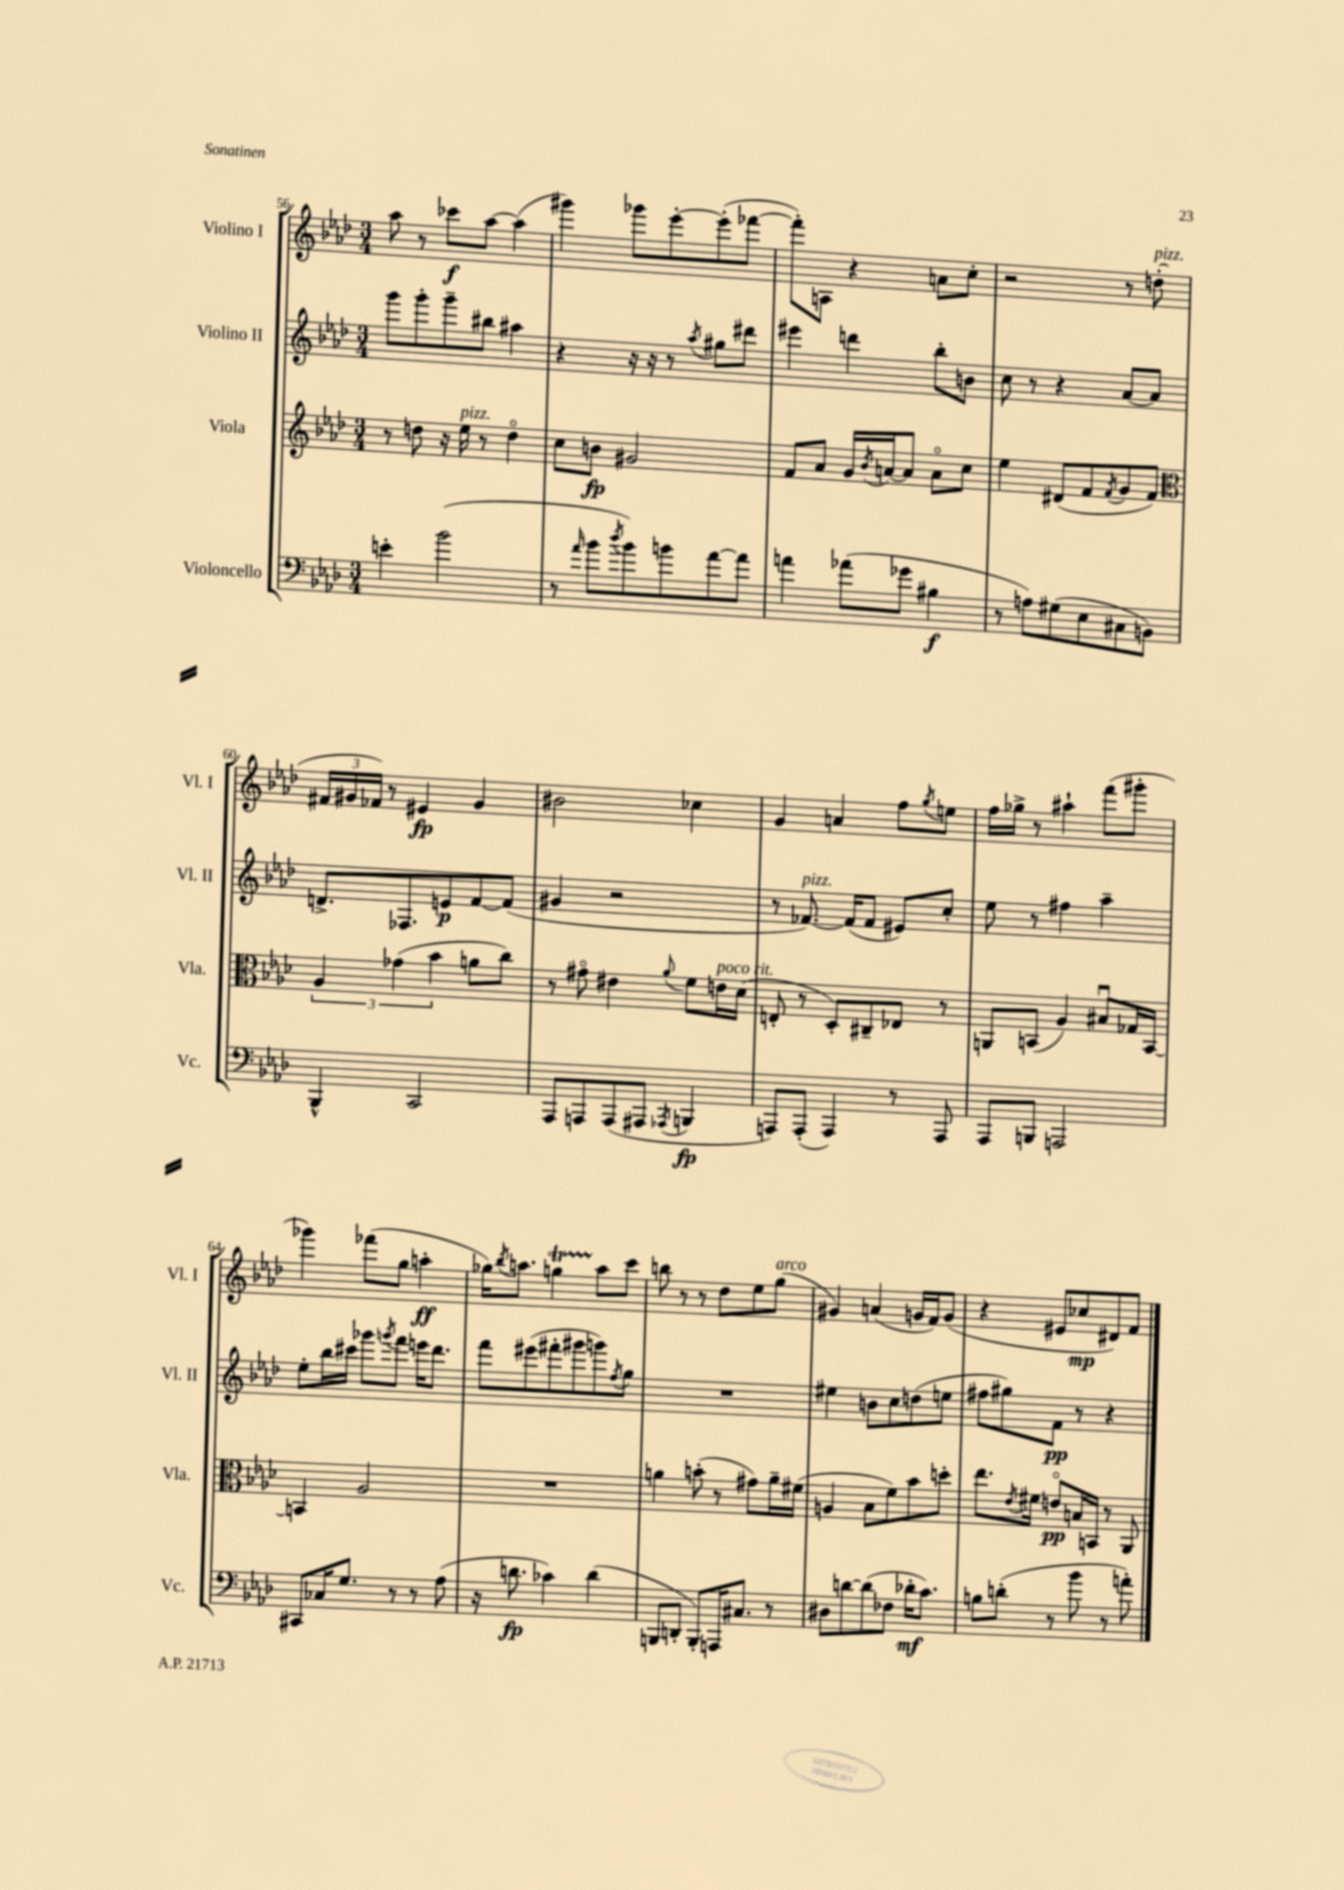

**kern	**dynam	**kern	**dynam	**kern	**dynam	**kern	**dynam
*part4	*part4	*part3	*part3	*part2	*part2	*part1	*part1
*staff4	*staff4	*staff3	*staff3	*staff2	*staff2	*staff1	*staff1
*I"Violoncello	*	*I"Viola	*	*I"Violino II	*	*I"Violino I	*
*I'Vc.	*	*I'Vla.	*	*I'Vl. II	*	*I'Vl. I	*
*clefF4	*	*clefG2	*	*clefG2	*	*clefG2	*
*k[b-e-a-d-]	*	*k[b-e-a-d-]	*	*k[b-e-a-d-]	*	*k[b-e-a-d-]	*
*M3/4	*	*M3/4	*	*M3/4	*	*M3/4	*
=56	=56	=56	=56	=56	=56	=56	=56
4en'\	.	8r	.	8ggg\L	.	8aa-\	.
.	.	8ddn\	.	8ggg'\	.	8r	.
(2b-\	.	16r	.	8ggg~\	.	8ccc-X\L	f
!	!	!LO:TX:a:i:t=pizz.	!	!	!	!	!
.	.	16ee-\	.	.	.	.	.
.	.	8r	.	8bb#X\J	.	[8aa-\J	.
.	.	4dd\	.	4aa#X\	.	(4aa-\]	.
=57	=57	=57	=57	=57	=57	=57	=57
8r	.	8cc\L	.	4r	.	4ggg#X\)	.
16qqa-/	.	.	.	.	.	.	.
8b-\L	.	8bn\J	fp	.	.	.	.
8qdd-/	.	.	.	.	.	.	.
8b-\)	.	2g#X/	.	16r	.	8ggg-X\L	.
.	.	.	.	16r	.	.	.
8bn\	.	.	.	8r	.	[8eee-'\	.
.	.	.	.	8qaa-/	.	.	.
[8a-\	.	.	.	8gg#X\L	.	(8eee-'\]	.
8a-\J]	.	.	.	8ddd#X\J	.	[8fff-X\J	.
=58	=58	=58	=58	=58	=58	=58	=58
4an\	.	8f/L	.	4eee#X\	.	8fff-'\L])	.
.	.	8a-/J	.	.	.	8An\J	.
(8a-X\L	.	16g/LL	.	4dddn\	.	4r	.
.	.	8qb-/	.	.	.	.	.
.	.	[16an/J	.	.	.	.	.
8g-X\J	.	8a/J]	.	.	.	.	.
4B#X\	f	8a\L	.	8bb-'\L	.	8an\L	.
.	.	8cc\J	.	8bn\J	.	8cc'\J	.
=59	=59	=59	=59	=59	=59	=59	=59
8r	.	4ee-\	.	8cc\	.	2r	.
8An\L)	.	.	.	8r	.	.	.
(8G#X\	.	(8d#X/L	.	4r	.	.	.
8E-\	.	8f/	.	.	.	.	.
.	.	8qf/	.	.	.	.	.
8C#X\	.	8g/	.	[8a-/L	.	8r	.
!	!	!	!	!	!	!LO:TX:a:i:t=pizz.	!
8BBn\J)	.	8f/J)	.	8a-/J]	.	(8ddn'\	.
!!LO:LB:g=z
=60	=60	=60	=60	=60	=60	=60	=60
*	*	*clefC3	*	*	*	*	*
4BBB-^^/	.	6A-/	.	8.dn^/L	.	24f#X/LL	.
.	.	.	.	.	.	24g#X/	.
.	.	.	.	.	.	24f-X/JJ)	.
.	.	.	.	.	.	8r	.
.	.	(6g-X\	.	.	.	.	.
.	.	.	.	8.F-X/	.	.	.
2CC/	.	.	.	.	.	4e#X/	fp
.	.	6b-\	.	.	.	.	.
.	.	.	.	8en/	p	.	.
.	.	8an\L	.	[8f/	.	4g#/	.
.	.	8cc\J)	.	(8f/J]	.	.	.
=61	=61	=61	=61	=61	=61	=61	=61
8AAA-/L	.	8r	.	4g#X/	.	2b#X\	.
8AAAn/	.	8g#X\	.	.	.	.	.
(8AAA/	.	4e#X\	.	2r	.	.	.
8AAA#X/J	.	.	.	.	.	.	.
8qAAA-X/	.	8qqa-/	.	.	.	.	.
4BBBn/	fp	8f\L	.	.	.	4cc-X\	.
!	!	!LO:TX:a:i:t=poco rit.	!	!	!	!	!
.	.	16en\L	.	.	.	.	.
.	.	(16d-\JJ	.	.	.	.	.
=62	=62	=62	=62	=62	=62	=62	=62
8AAAn/L)	.	8En'/	.	8r	.	4g/	.
!	!	!	!	!LO:TX:a:i:t=pizz.	!	!	!
(8AAA'/J	.	8r	.	[8.f-X/)	.	.	.
4AAA/)	.	8D-'/L)	.	.	.	4an/	.
.	.	.	.	(16f-/KL]	.	.	.
.	.	8C#X~/	.	8f-/J	.	.	.
8r	.	8E-X/J	.	8e#X/L)	.	8ff\L	.
.	.	.	.	.	.	8qgg/	.
8AAA/	.	8r	.	8cc'/J	.	8een\J	.
=63	=63	=63	=63	=63	=63	=63	=63
8AAA-/L	.	8AAn/L	.	8ee-\	.	16ff\LL	.
.	.	.	.	.	.	16gg-X^\JJ	.
8BBBn/J	.	(8BBn/J	.	8r	.	8r	.
2AAAn/	.	4A-/)	.	4ff#X\	.	4aa#X`\	.
.	.	8B#Xu/L	.	4aa-~\	.	(8fff\L	.
.	.	16G-X/L	.	.	.	8ggg#X'\J	.
.	.	[16BB/JJ	.	.	.	.	.
!!LO:LB:g=z
=64	=64	=64	=64	=64	=64	=64	=64
8CC#X/L	.	4BBn/]	.	8ee-'\L	.	4ggg-X\)	.
16C-X/K	.	.	.	16bb-\L	.	.	.
8.G/J	.	.	.	16ccc#X\JJ	.	.	.
.	.	2A-/	.	8ggg-X\L	.	(8fff-X\L	.
.	.	.	.	8qgggn/	.	.	.
8r	.	.	.	8fff\J	.	8gg\J	.
8r	.	.	.	16eeen\KL	.	4aan'\	ff
.	.	.	.	8.ddd-\J	.	.	.
(8A-\	.	.	.	.	.	.	.
=65	=65	=65	=65	=65	=65	=65	=65
16r	.	2.r	.	8fff\L	.	16gg-X\KL)	.
.	.	.	.	.	.	8qbb-/	.
8.dn\	fp	.	.	.	.	8.aan\J	.
.	.	.	.	(8eee#X\	.	.	.
4c-X\)	.	.	.	8fff#X'\	.	4ggnt\	.
.	.	.	.	8ggg#X\	.	.	.
(4d\	.	.	.	8gggn\)	.	8aa\L	.
.	.	.	.	8qff/	.	.	.
.	.	.	.	8gg\J	.	8ccc\J	.
=66	=66	=66	=66	=66	=66	=66	=66
8BBBn/L	.	4an\	.	2.r	.	8bbn\	.
8DDn'/J	.	.	.	.	.	8r	.
8BBB'/L)	.	(8bn'\	.	.	.	8r	.
16AAAn/K	.	8r	.	.	.	8dd-\L	.
8.C#X/J	.	.	.	.	.	.	.
.	.	8g#X\L)	.	.	.	8ee-\	.
!	!	!	!	!	!	!LO:TX:a:i:t=arco	!
8r	.	16a~\L	.	.	.	(8gg\J	.
.	.	(16f#X\JJ	.	.	.	.	.
=67	=67	=67	=67	=67	=67	=67	=67
8D#X\L	.	4An/	.	4ee#X\	.	4g#X/)	.
[8dn\	.	.	.	.	.	.	.
(8d\]	.	8B-\L	.	8bn\L	.	(4an/	.
8F-X\J	.	8f\)	.	8cc\	.	.	.
16d-X'\KL	mf	8b-\	.	(8ddn\	.	16gn/LL	.
8.c\J)	.	.	.	.	.	16f/J)	.
.	.	8ddn'\J	.	8een\J	.	(8g/J	.
=68	=68	=68	=68	=68	=68	=68	=68
8Bn\L	.	8.ee-\L	.	8ff#X\L	.	4r	.
(8dn'\J	.	.	.	8gg#X\)	.	.	.
.	.	8qe-/	.	.	.	.	.
.	.	16f#X\Jk	.	.	.	.	.
8r	.	8en/L	pp	8f\J	pp	8e#X/L	.
8b-\	.	16Bn/L	.	8r	.	8cc-X/	mp
.	.	16BBn/JJ	.	.	.	.	.
8r	.	8r	.	4r	.	8d#X/)	.
8an'\)	.	8AA-/	.	.	.	8f/J	.
==	==	==	==	==	==	==	==
*-	*-	*-	*-	*-	*-	*-	*-
